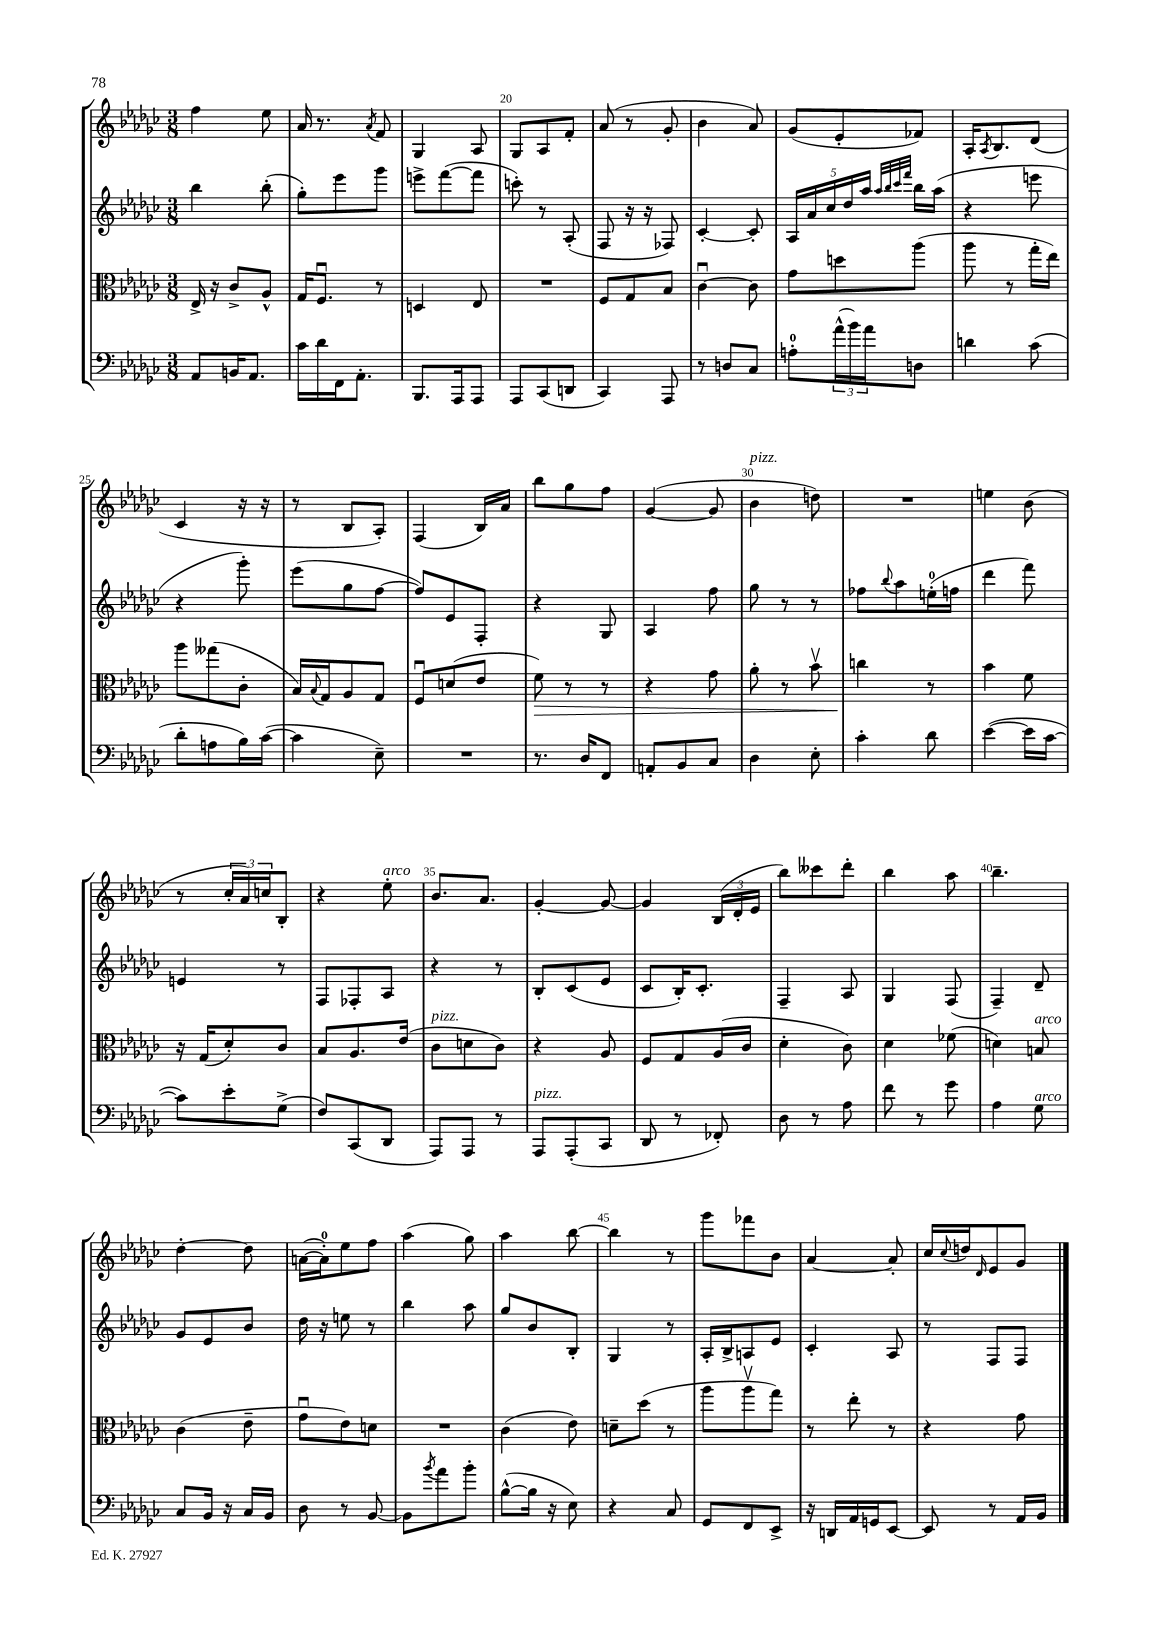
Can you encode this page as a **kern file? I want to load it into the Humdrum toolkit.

**kern	**kern	**kern	**kern
*staff4	*staff3	*staff2	*staff1
*clefF4	*clefC3	*clefG2	*clefG2
*k[b-e-a-d-g-c-]	*k[b-e-a-d-g-c-]	*k[b-e-a-d-g-c-]	*k[b-e-a-d-g-c-]
*M3/8	*M3/8	*M3/8	*M3/8
8AA-/L	16E-^/	4bb-\	4ff\
.	16r	.	.
16BB/K	8c-^/L	.	.
8.AA-/J	.	.	.
.	8A-^^/J	(8bb-'\	8ee-\
=	=	=	=
16c-\LL	16G-/LK	8gg-'\L)	16a-/
16d-\	8.Fu/J	.	8.r
16FF\J	.	8eee-\	.
8.AA-'\J	.	.	.
.	.	.	8qa-/
.	8r	8ggg-\J	8f/
=	=	=	=
8.BBB-/L	4D/	8eee^\L	4G-/
.	.	([8fff\	.
16AAA-/k	.	.	.
8AAA-/J	8E-/	8fff\]J	8A-/
=	=	=	=
8AAA-/L	4.r	8ccc'\)	8G-/L
(8CC-/	.	8r	8A-/
8DD/J	.	(8A-'/	8f'/J
=	=	=	=
4CC-/)	8F/L	8F/	(8a-/
.	8G-/	16r	8r
.	.	16r	.
8AAA-/	8B-/J	8F-/)	8g-'/
=	=	=	=
8r	[4c-u\	[4c-'/	4b-\
8D/L	.	.	.
8C-/J	8c-\]	8c-'/]	8a-/)
=	=	=	=
8A'\L	8g-\L	20A-/LL	(8g-/L
.	.	20a-/	.
.	.	20cc-/	.
(24a-^^\L	8dd\	.	8e-'/
.	.	20dd-/	.
24b-\)	.	.	.
.	.	20aa-/JJ	.
24a-\J	.	.	.
.	.	32qqaa-/LLL	.
.	.	32qqbb-/	.
.	.	32qqccc-/	.
.	.	32qqfff/JJJ	.
8D\J	(8aa-\J	16bb-\LL	8f-/J)
.	.	(16aa-\JJ	.
=	=	=	=
4d\	8aa-\	4r	16A-'/LK
.	.	.	8qA-/
.	.	.	8.B-/
.	8r	.	.
(8c-\	16gg-'\LL	8eee\	(8d-/J
.	16ee-\JJ)	.	.
=	=	=	=
8d-'\L	8aa-\L	4r	4c-/
8A\	(8gg--\	.	.
16B-\L)	8c-'\J	8ggg-'\)	16r
([16c-\JJ	.	.	16r
=	=	=	=
4c-\]	16B-/LL)	(8eee-\L	8r
.	8qqB-/	.	.
.	16G-/J	.	.
.	8A-/	8gg-\	8B-/L
8E-~\)	8G-/J	[8ff\J	8A-'/J)
=	=	=	=
4.r	8Fu/L	8ff/]L)	(4F/
.	(8d/	8e-/	.
.	8e-/J	8F'/J	16B-/LL)
.	.	.	16a-/JJ
=	=	=	=
8.r	8f\)	4r	8bb-\L
.	8r	.	8gg-\
16D-/LK	.	.	.
8FF/J	8r	8G-/	8ff\J
=	=	=	=
8AA'/L	4r	4A-/	([4g-/
8BB-/	.	.	.
8C-/J	8g-\	8ff\	8g-/]
=	=	=	=
4D-\	8a-'\	8gg-\	4b-\
.	8r	8r	.
8E-'\	8b-v\	8r	8dd\)
=	=	=	=
4c-'\	4cc\	8ff-\L	4.r
.	.	8qqbb-/	.
.	.	8aa-\	.
8d-\	8r	(16ee'\L	.
.	.	16ff\JJ	.
=	=	=	=
([4e-\	4b-\	4ddd-\	4ee\
16e-\]LL	8f\	8fff\)	(8b-\
[16c-\JJ	.	.	.
=	=	=	=
8c-\]L)	16r	4e/	8r
.	(16G-/LK	.	.
8e-'\	8d-'/)	.	24cc-'/LL
.	.	.	24a-/)
.	.	.	24cc/J
(8G-^\J	8c-/J	8r	8B-'/J
=	=	=	=
8F/L)	8B-/L	8F/L	4r
(8CC-/	8.A-/	8F-'/	.
8DD-/J	.	8A-/J	8ee-'\
.	(16e-/Jk	.	.
=	=	=	=
8AAA-/L)	8c-\L	4r	8.b-/L
8AAA-/J	8d\	.	.
.	.	.	8.a-/J
8r	8c-\J)	8r	.
=	=	=	=
8AAA-/L	4r	8B-'/L	[4g-'/
(8AAA-'/	.	(8c-/	.
8CC-/J	8A-/	8e-/J	8g-/_
=	=	=	=
8DD-/	8F/L	8c-/L	4g-/]
8r	8G-/	16B-'/K)	.
.	.	8.c-'/J	.
8FF-'/)	(16A-/L	.	(24B-/LL
.	.	.	24d-'/
.	16c-/JJ	.	.
.	.	.	24e-/JJ
=	=	=	=
8D-\	4d-'\	4F~/	8bb-\L)
8r	.	.	8ccc--\
8A-\	8c-\)	8A-/	8ddd-'\J
=	=	=	=
8f\	4d-\	4G-/	4bb-\
8r	.	.	.
8g-\	(8f-\	(8F/	8aa-\
=	=	=	=
4A-\	4d\)	4F~/)	4.bb-~\
8G-\	8B/	8d-~/	.
=	=	=	=
8C-/L	(4c-\	8g-/L	[4dd-'\
16BB-/Jk	.	8e-/	.
16r	.	.	.
16C-/LL	8e-~\	8b-/J	8dd-\]
16BB-/JJ	.	.	.
=	=	=	=
8D-\	8g-u\L	16dd-\	([16a\LL
.	.	16r	16a'\]J)
8r	8e-\)	8ee\	8ee-\
[8BB-/	8d\J	8r	8ff\J
=	=	=	=
8BB-\]L	4.r	4bb-\	(4aa-\
8qb-/	.	.	.
8a-\	.	.	.
8b-'\J	.	8aa-\	8gg-\)
=	=	=	=
([8B-^^\L	(4c-\	8gg-/L	4aa-\
16B-\]Jk	.	8b-/	.
16r	.	.	.
8E-\)	8e-\)	8B-'/J	[8bb-\
=	=	=	=
4r	8d~\L	4G-/	4bb-\]
.	(8dd-\J	.	.
8C-/	8r	8r	8r
=	=	=	=
8GG-/L	8aa-\L	16A-'/LL	8ggg-\L
.	.	16B-^/J	.
8FF/	8aa-v\	8A/	8fff-\
8EE-^/J	8gg-\J)	8e-/J	8b-\J
=	=	=	=
16r	8r	4c-'/	[4a-/
16DD/LL	.	.	.
16AA-/	8ee-'\	.	.
16GG/J	.	.	.
[8EE-/J	8r	8A-/	8a-'/]
=	=	=	=
8EE-/]	4r	8r	16cc-/LL
.	.	.	8qqcc-/
.	.	.	16dd/J
.	.	.	16qqd-/
8r	.	8F/L	8e-/
16AA-/LL	8g-\	8F/J	8g-/J
16BB-/JJ	.	.	.
==	==	==	==
*-	*-	*-	*-
